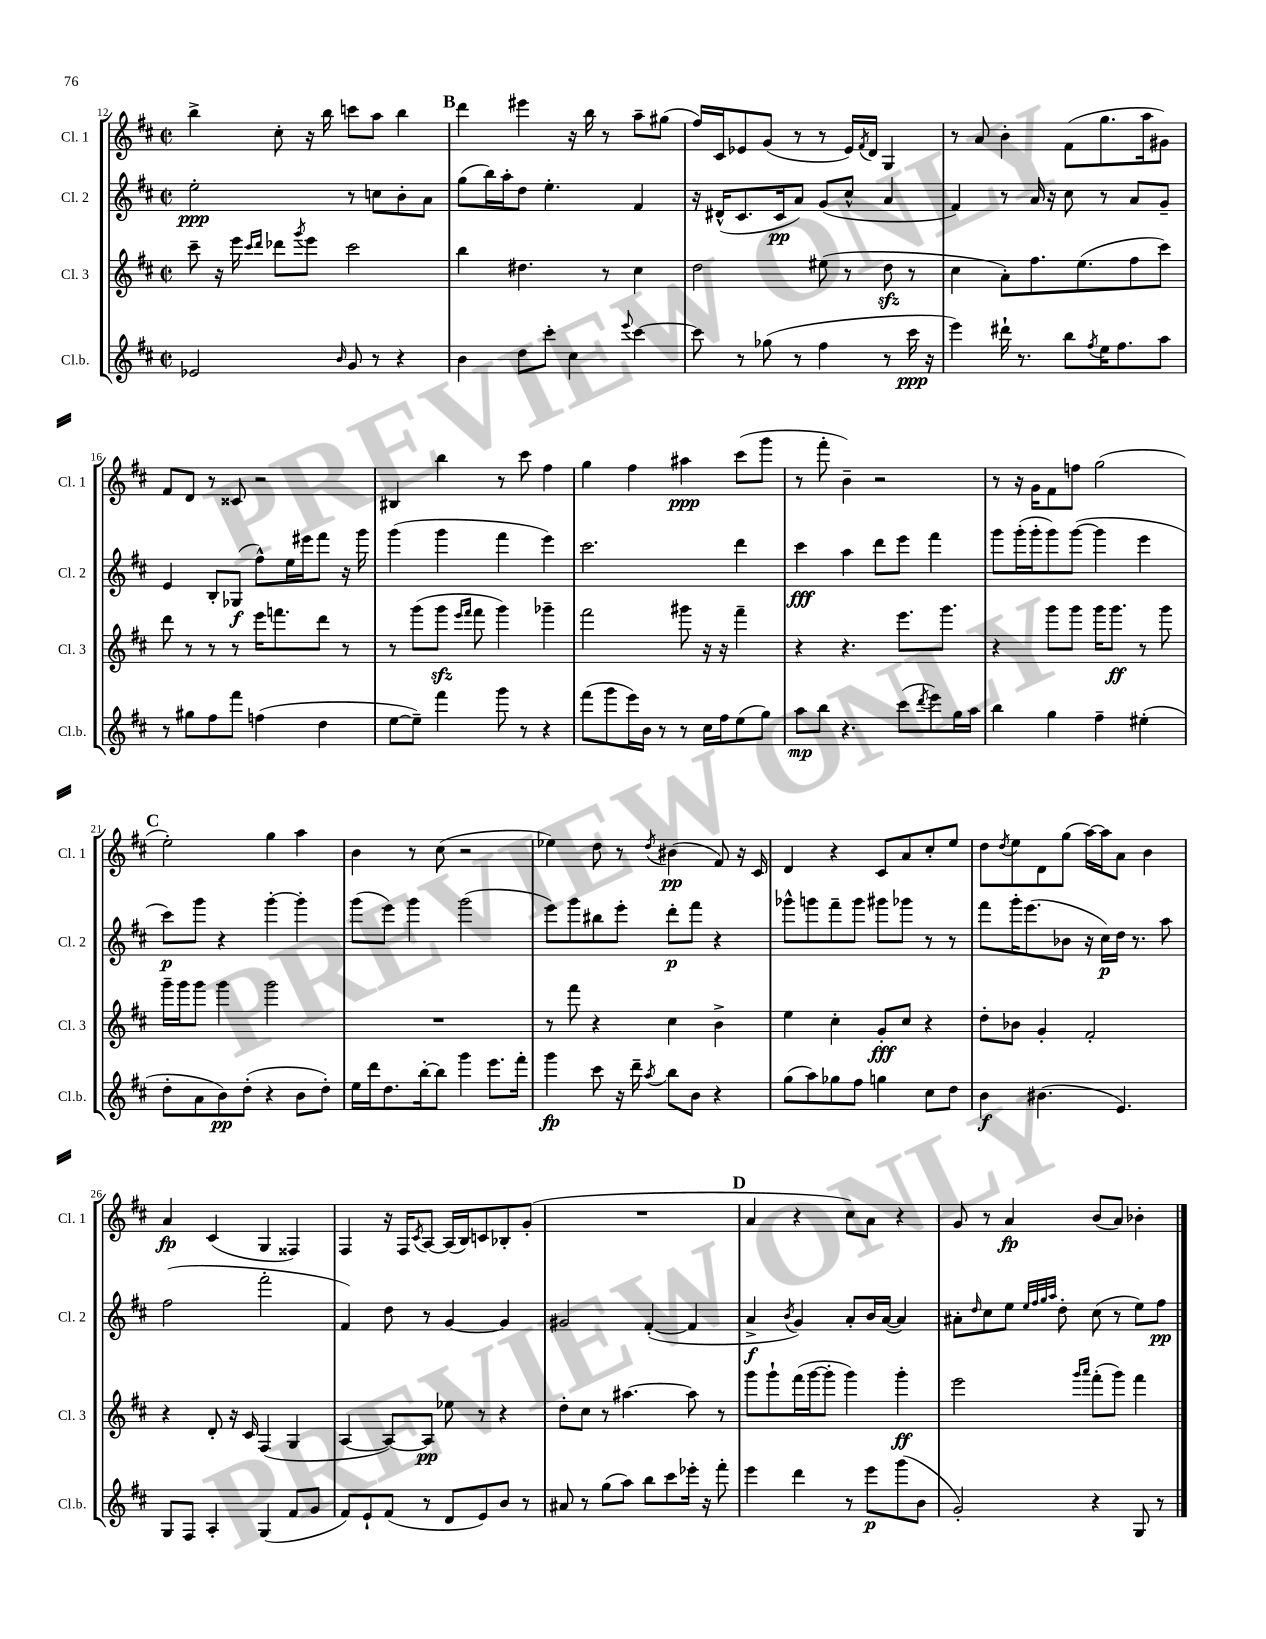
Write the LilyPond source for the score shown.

<<
\new StaffGroup <<
\new Staff = "s0" \with { instrumentName = "Cl. 1" shortInstrumentName = "Cl. 1" } {
    \clef treble \key d \major \defaultTimeSignature \time 2/2
    b''4-> cis''8-. r16 b''16 c'''8 a''8 b''4 |
    \mark \markup { \bold "B" } d'''4 eis'''4 r16 b''16 r8 a''8-- gis''8( |
    fis''16) cis'16 ees'8 g'8( r8 r8 ees'16) \acciaccatura { fis'8 } d'16 g4 |
    r8 a'8 b'4-. fis'8( g''8. a''16 gis'8) |
    fis'8 d'8 r8 cisis'8 r2 |
    bis4 b''4 r8 cis'''8 fis''4 |
    g''4 fis''4 ais''4\ppp cis'''8( g'''8 |
    r8 fis'''8-. b'4--) r2 |
    r8 r16 g'16 fis'8 f''8 g''2( |
    \mark \markup { \bold "C" } e''2-.) g''4 a''4 |
    b'4 r8 cis''8( r2 |
    ees''4) d''8 r8 \acciaccatura { d''8 } bis'4\pp( fis'8) r16 cis'16 |
    d'4 r4 cis'8 a'8 cis''8-. e''8 |
    d''8 \acciaccatura { d''8 } e''8 d'8 g''8( a''16~) a''16 a'8 b'4 |
    a'4\fp cis'4( g4 fisis4) |
    fis4 r16 fis16 \acciaccatura { cis'8 } a8~ a16( b16) c'8 bes8-. g'8-.( |
    R1 |
    \mark \markup { \bold "D" } a'4 r4 cis''8) a'8 r4 |
    g'8 r8 a'4\fp b'8( a'8) bes'4-. \bar "|." |
}
\new Staff = "s1" \with { instrumentName = "Cl. 2" shortInstrumentName = "Cl. 2" } {
    \clef treble \key d \major \defaultTimeSignature \time 2/2
    e''2-.\ppp r8 c''8 b'8-. a'8 |
    \mark \markup { \bold "B" } g''8( b''16) a''16-. d''8 e''4.-. fis'4 |
    r16 dis'16-^( cis'8. cis'16\pp a'8) g'8( cis''8-^ a'4 |
    fis'4) r8 a'16 r16 cis''8 r8 a'8 g'8-- |
    e'4 b8-. ges8\f( fis''8-^) e''16 eis'''16 fis'''8 r16 g'''16 |
    g'''4( g'''4 fis'''4 e'''4) |
    cis'''2. d'''4 |
    cis'''4\fff a''4 d'''8 e'''8 fis'''4 |
    g'''8 g'''16-.( g'''16-. g'''8) g'''8~( g'''4 e'''4 |
    \mark \markup { \bold "C" } cis'''8\p) g'''8 r4 g'''4~-. g'''4-. |
    g'''8( e'''8) g'''4 g'''2( |
    e'''8) g'''8 bis''8 e'''8-. d'''8-.\p fis'''8 r4 |
    ges'''8-^ g'''8 fis'''8-- g'''8 gis'''8 ges'''8 r8 r8 |
    fis'''8 g'''16-. e'''8.( bes'8 r16 cis''16\p) d''16 r8. a''8 |
    fis''2( fis'''2-. |
    fis'4) d''8 r8 g'4~ g'4 |
    gis'2 fis'4~-.( fis'4 |
    \mark \markup { \bold "D" } a'4->\f \acciaccatura { b'8 } g'4) a'8-. b'16 a'16~( a'4) |
    ais'8-. \grace { d''16 } cis''8 e''8 \grace { e''32 fis''32 g''32 a''32 } d''8-. cis''8( r8 e''8) fis''8\pp \bar "|." |
}
\new Staff = "s2" \with { instrumentName = "Cl. 3" shortInstrumentName = "Cl. 3" } {
    \clef treble \key d \major \defaultTimeSignature \time 2/2
    cis'''8-- r16 e'''16 \grace { cis'''16 d'''16 } des'''8 \acciaccatura { g'''8 } e'''8 cis'''2 |
    \mark \markup { \bold "B" } b''4 dis''4. r8 cis''4 |
    d''2 eis''8( r8 d''8\sfz r8 |
    cis''4 a'8-.) fis''8. e''8.( fis''8 cis'''8) |
    d'''8 r8 r8 r8 e'''16 f'''8. d'''8 r8 |
    r8 g'''8( g'''8\sfz \grace { e'''16 fis'''16 } fis'''8 g'''4) ges'''4-- |
    fis'''2 gis'''8 r16 r16 fis'''4-- |
    r4 r4. e'''8. g'''8. |
    r4 g'''8 g'''8 g'''16 g'''8.\ff r8 g'''8 |
    \mark \markup { \bold "C" } g'''16-- g'''16 g'''8 g'''4 g'''2 |
    R1 |
    r8 fis'''8 r4 cis''4 b'4-> |
    e''4 cis''4-. g'8-.\fff cis''8 r4 |
    d''8-. bes'8 g'4-. fis'2-. |
    r4 d'8-. r16 cis'16 fis4( g4 |
    a4~ a8~) a8\pp ees''8 r8 r4 |
    d''8-. cis''8 r8 ais''4.~ ais''8 r8 |
    \mark \markup { \bold "D" } g'''8 g'''8-! fis'''16( g'''16~ g'''8-. g'''4) g'''4-.\ff |
    e'''2 \grace { g'''16 a'''16 } fis'''8-.( g'''8) fis'''4 \bar "|." |
}
\new Staff = "s3" \with { instrumentName = "Cl.b." shortInstrumentName = "Cl.b." } {
    \clef treble \key d \major \defaultTimeSignature \time 2/2
    ees'2 \grace { b'16 } g'8 r8 r4 |
    \mark \markup { \bold "B" } b'4 d''8 cis'''8-. cis''4 \appoggiatura { e'''8 } cis'''4~ |
    cis'''8 r8 ges''8( r8 fis''4 r8 cis'''16\ppp r16 |
    e'''4) dis'''16-! r8. b''8 \acciaccatura { fis''8 } e''16 fis''8. a''8 |
    r8 gis''8 fis''8 fis'''8 f''4( d''4 |
    e''8~ e''8--) fis'''4 g'''8 r8 r4 |
    fis'''8( g'''8 e'''16) b'16 r8 r8 cis''16 fis''16 e''8( g''8) |
    a''8\mp b''8 r4. cis'''8( \acciaccatura { d'''8 } e'''8) g''16 a''16 |
    b''4 g''4 fis''4-- eis''4-.( |
    \mark \markup { \bold "C" } d''8-. a'8 b'8\pp) d''8-.( r4 b'8 d''8-.) |
    e''16 d'''16 d''8. b''16~-. b''8 g'''4 e'''8. fis'''16-. |
    g'''4\fp cis'''8 r16 d'''16-- \acciaccatura { a''8 } b''8 b'8 r4 |
    g''8( a''8) ges''8 fis''8 g''4 cis''8 d''8 |
    b'4\f bis'4.( e'4.) |
    g8 fis8 a4-. g4( fis'8 g'8 |
    fis'8) e'8-! fis'8( r8 d'8 e'8) b'8 r8 |
    ais'8 r8 g''8( a''8) b''8 cis'''8 ees'''16-. r16 fis'''8-. |
    \mark \markup { \bold "D" } e'''4 d'''4 r8 e'''8\p g'''8( b'8 |
    g'2-.) r4 g8 r8 \bar "|." |
}
>>
>>
\layout { \context { \Score currentBarNumber = #12 } }
